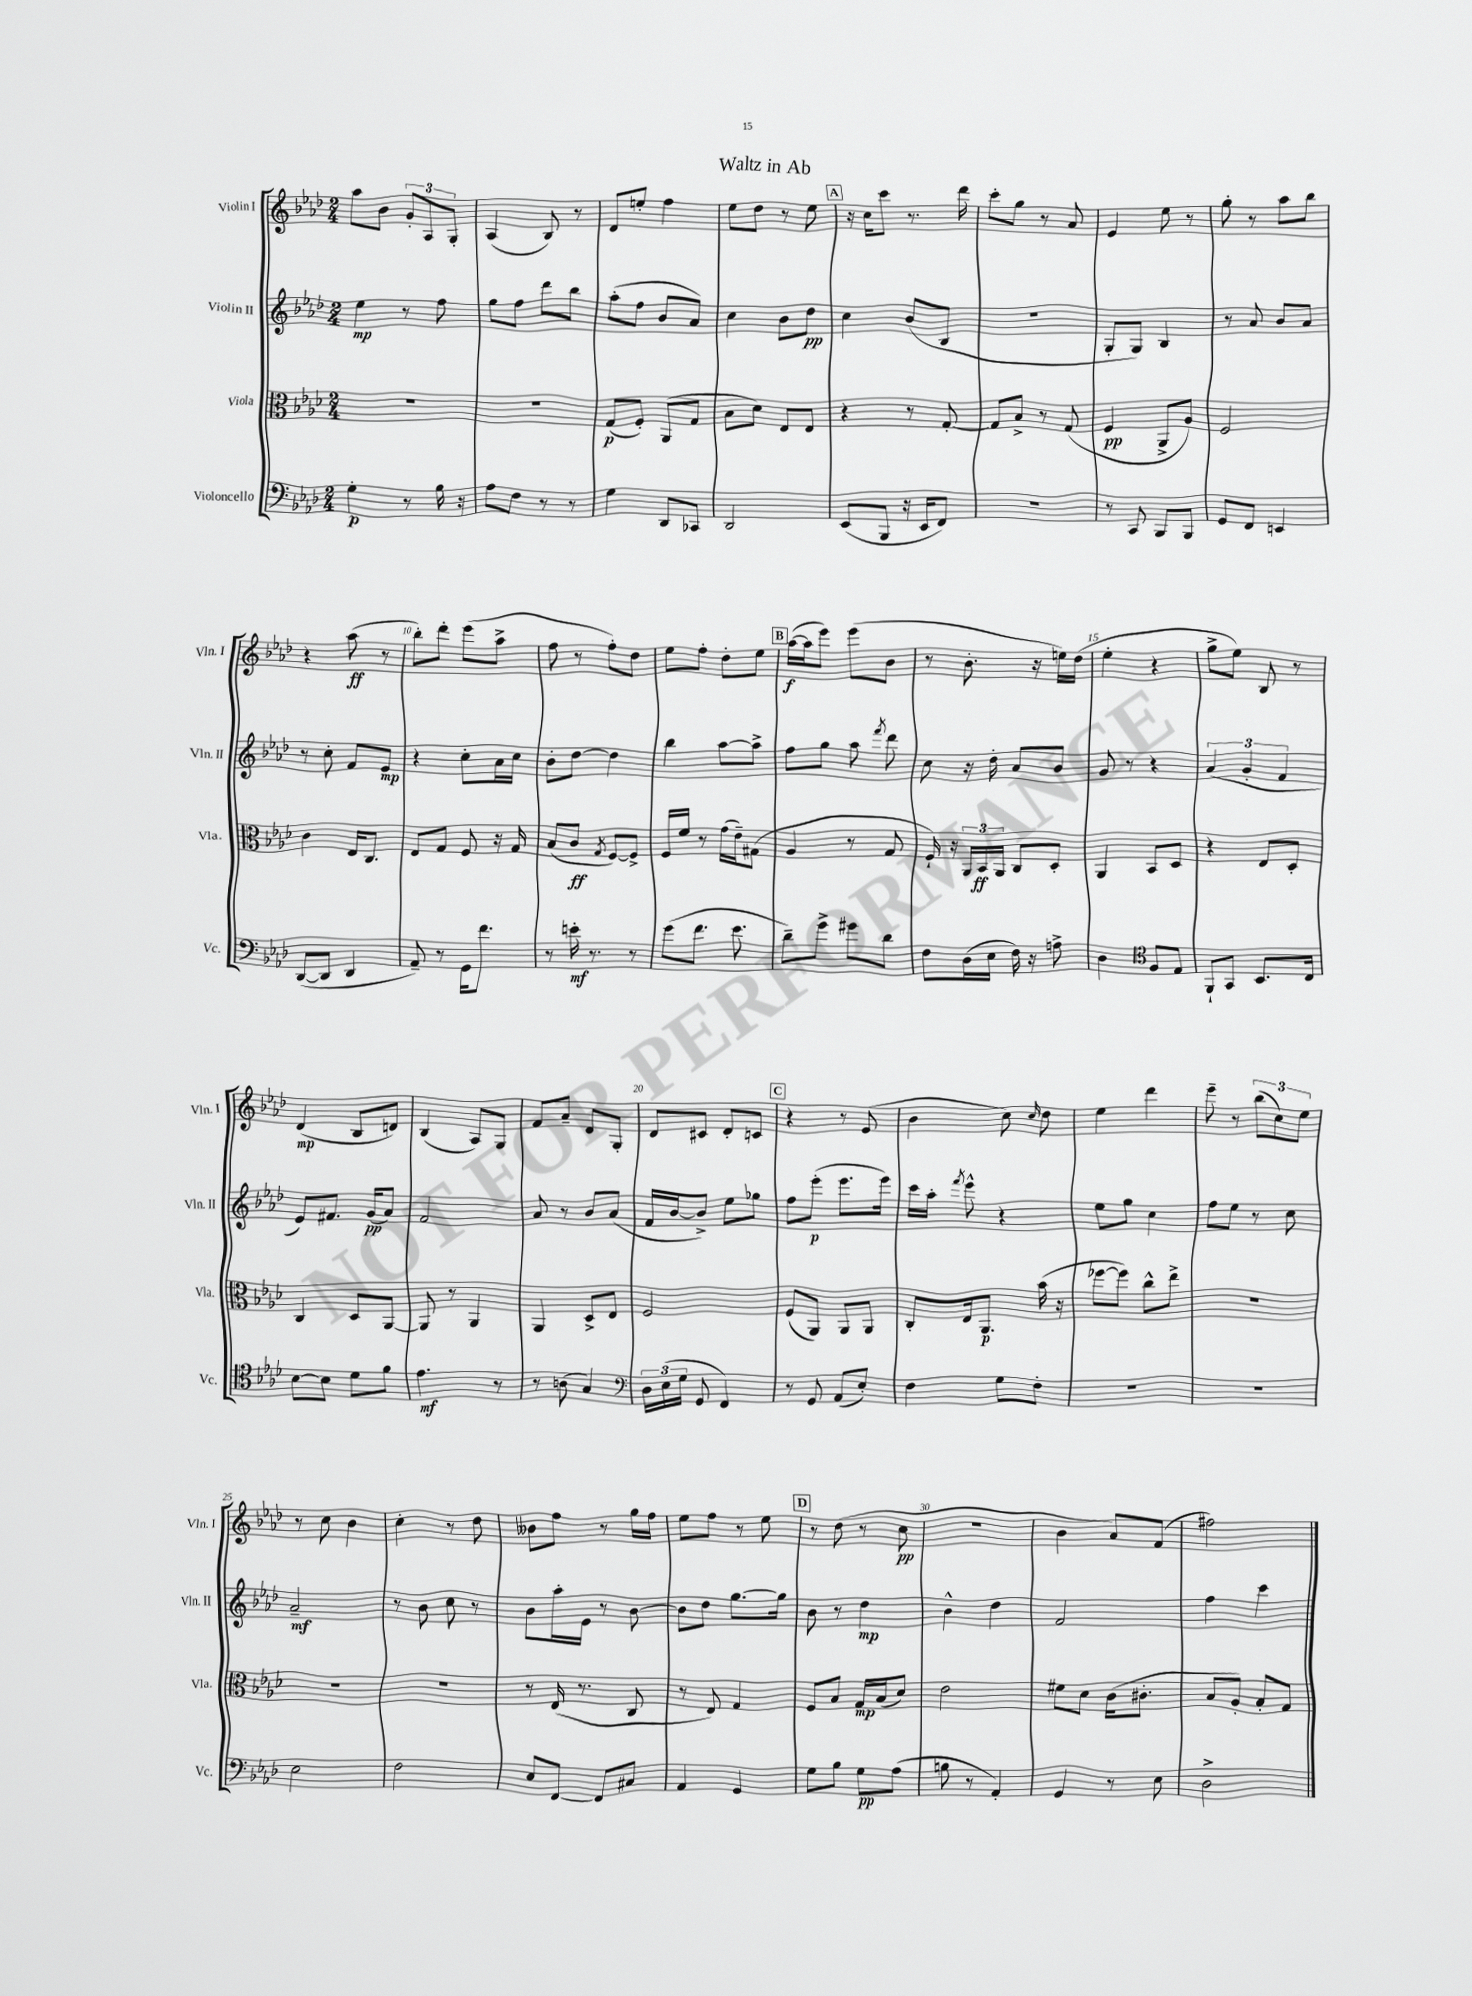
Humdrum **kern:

**kern	**dynam	**kern	**dynam	**kern	**dynam	**kern	**dynam
*part4	*part4	*part3	*part3	*part2	*part2	*part1	*part1
*staff4	*staff4	*staff3	*staff3	*staff2	*staff2	*staff1	*staff1
*I"Violoncello	*	*I"Viola	*	*I"Violin II	*	*I"Violin I	*
*I'Vc.	*	*I'Vla.	*	*I'Vln. II	*	*I'Vln. I	*
*clefF4	*	*clefC3	*	*clefG2	*	*clefG2	*
*k[b-e-a-d-]	*	*k[b-e-a-d-]	*	*k[b-e-a-d-]	*	*k[b-e-a-d-]	*
*M2/4	*	*M2/4	*	*M2/4	*	*M2/4	*
=1	=1	=1	=1	=1	=1	=1	=1
4G'\	p	2r	.	4ee-\	mp	8aa-\L	.
.	.	.	.	.	.	8b-\J	.
8r	.	.	.	8r	.	12g'/L	.
.	.	.	.	.	.	12A-/	.
16B-\	.	.	.	8ff\	.	.	.
.	.	.	.	.	.	12G'/J	.
16r	.	.	.	.	.	.	.
=2	=2	=2	=2	=2	=2	=2	=2
8A-\L	.	2r	.	8gg\L	.	(4A-/	.
8F\J	.	.	.	8ff\J	.	.	.
8r	.	.	.	8ddd-\L	.	8B-/)	.
8r	.	.	.	8bb-\J	.	8r	.
=3	=3	=3	=3	=3	=3	=3	=3
4G\	.	(8G/L	p	(8aa-'\L	.	8d-/L	.
.	.	8F'/J)	.	8ff\J	.	8een'/J	.
8DD-/L	.	(8AA-/L	.	8b-/L	.	4ff\	.
8CC-X/J	.	8G/J	.	8a-/J)	.	.	.
=4	=4	=4	=4	=4	=4	=4	=4
2DD-/	.	8B-\L	.	4cc\	.	8ee-\L	.
.	.	8d-\J)	.	.	.	8dd-\J	.
.	.	8E-/L	.	8b-\L	.	8r	.
.	.	8E-/J	.	8dd-\J	pp	8ee-\	.
!!LO:REH:place=s1:t=A
=5	=5	=5	=5	=5	=5	=5	=5
(8EE-/L	.	4r	.	4cc\	.	16r	.
.	.	.	.	.	.	16cc\KL	.
8BBB-/J	.	.	.	.	.	8ccc\J	.
16r	.	8r	.	(8b-/L	.	8.r	.
16EE-/KL	.	.	.	.	.	.	.
8FF/J)	.	[8G'/	.	8B-/J	.	.	.
.	.	.	.	.	.	16ddd-\	.
=6	=6	=6	=6	=6	=6	=6	=6
2r	.	8G/L]	.	2r	.	8ccc'\L	.
.	.	8B-^/J	.	.	.	8gg\J	.
.	.	8r	.	.	.	8r	.
.	.	(8G/	.	.	.	8a-/	.
=7	=7	=7	=7	=7	=7	=7	=7
8r	.	4F/	pp	8G'/L	.	4e-/	.
8CC/	.	.	.	8G/J)	.	.	.
8BBB-/L	.	8AA-^/L	.	4B-/	.	8ee-\	.
8BBB-/J	.	8A-/J)	.	.	.	8r	.
=8	=8	=8	=8	=8	=8	=8	=8
8GG/L	.	2F/	.	8r	.	8gg'\	.
8FF/J	.	.	.	8a-/	.	8r	.
4EEn/	.	.	.	8b-/L	.	8aa-\L	.
.	.	.	.	8a-/J	.	8bb-\J	.
!!LO:LB:g=z
=9	=9	=9	=9	=9	=9	=9	=9
([8DD-/L	.	4c\	.	8r	.	4r	.
8DD-/J]	.	.	.	8cc'\	.	.	.
4DD-/	.	16E-/KL	.	8f/L	.	(8aa-\	ff
.	.	8.C/J	.	.	.	.	.
.	.	.	.	8e-/J	mp	8r	.
=10	=10	=10	=10	=10	=10	=10	=10
8AA-~/)	.	8E-/L	.	4r	.	8bb-'\L)	.
8r	.	8G/J	.	.	.	8ddd-'\J	.
16GG\KL	.	8F/	.	8cc'\L	.	(8eee-\L	.
8.f\J	.	.	.	.	.	.	.
.	.	16r	.	16a-\L	.	8aa-^\J	.
.	.	16G/	.	16cc\JJ	.	.	.
=11	=11	=11	=11	=11	=11	=11	=11
8r	.	(8B-/L	.	8b-'\L	.	8ff\	.
16en'\	mf	8c/J	ff	[8dd-\J	.	8r	.
8.r	.	.	.	.	.	.	.
.	.	8qG/	.	.	.	.	.
.	.	[8F/L)	.	4dd-\]	.	8ff'\L)	.
8r	.	8F^/J]	.	.	.	8dd-\J	.
=12	=12	=12	=12	=12	=12	=12	=12
(8g\L	.	16F/LL	.	4bb-\	.	8ee-\L	.
.	.	16f/JJ	.	.	.	.	.
8.f\J	.	8r	.	.	.	8ff'\J	.
.	.	(16g\LL	.	[8aa-\L	.	8dd-'\L	.
8.e-\	.	16e-~\J)	.	.	.	.	.
.	.	(8G#X\J	.	8aa-^\J]	.	8ee-\J	.
!!LO:REH:place=s1:t=B
=13	=13	=13	=13	=13	=13	=13	=13
8d-~\L)	.	4A-/	.	8ff\L	.	([16aa-\LL	f
.	.	.	.	.	.	16aa-\J]	.
8g^\J	.	.	.	8gg\J	.	8eee-\J)	.
8g#X\L	.	8r	.	8aa-\	.	(8eee-\L	.
.	.	.	.	8qfff/	.	.	.
8d-\J	.	8G/	.	8ddd-\	.	8b-\J	.
=14	=14	=14	=14	=14	=14	=14	=14
8F\L	.	16F`/)	.	8cc\	.	8r	.
.	.	16r	.	.	.	.	.
(16D-\L	.	24AA-/LL	.	16r	.	8.b-'\	.
.	.	24BB-/	ff	.	.	.	.
16E-\JJ	.	.	.	16dd-'\	.	.	.
.	.	24AA-/JJ	.	.	.	.	.
16F\)	.	8C/L	.	8a-/L	.	.	.
16r	.	.	.	.	.	16r	.
8An^\	.	8D-'/J	.	8b-/J	.	16een\LL)	.
.	.	.	.	.	.	(16dd-\JJ	.
=15	=15	=15	=15	=15	=15	=15	=15
4D-\	.	4AA-/	.	8g/	.	4ee-'\	.
.	.	.	.	8r	.	.	.
*clefC4	*	*	*	*	*	*	*
8F/L	.	8BB-/L	.	4r	.	4r	.
8E-/J	.	8D-/J	.	.	.	.	.
=16	=16	=16	=16	=16	=16	=16	=16
8FF`/L	.	4r	.	(6a-/	.	8gg^\L	.
8GG/J	.	.	.	.	.	8ee-\J)	.
.	.	.	.	6g'/	.	.	.
8.BB-/L	.	8E-/L	.	.	.	8B-/	.
.	.	.	.	6f/	.	.	.
.	.	8D-'/J	.	.	.	8r	.
16C/Jk	.	.	.	.	.	.	.
!!LO:LB:g=z
=17	=17	=17	=17	=17	=17	=17	=17
[8B-\L	.	4C/	.	8e-/L)	.	(4d-/	mp
8B-\J]	.	.	.	8.f#X/J	.	.	.
8d-\L	.	8D-/L	.	.	.	8B-/L	.
.	.	.	.	(16g/KL	pp	.	.
8f\J	.	[8AA-/J	.	8a-/J)	.	8dn/J)	.
=18	=18	=18	=18	=18	=18	=18	=18
4.e-\	mf	8AA-/]	.	2f/	.	(4B-/	.
.	.	8r	.	.	.	.	.
.	.	4AA-/	.	.	.	8A-/L)	.
8r	.	.	.	.	.	8G/J	.
=19	=19	=19	=19	=19	=19	=19	=19
8r	.	4AA-/	.	8a-/	.	8f/L	.
(8An\	.	.	.	8r	.	8a-~/J	.
4G/)	.	8D-^/L	.	8b-/L	.	8d-/L	.
.	.	8E-/J	.	(8a-/J	.	8G'/J	.
=20	=20	=20	=20	=20	=20	=20	=20
*clefF4	*	*	*	*	*	*	*
24D-\LL	.	2F/	.	16f/LL	.	8d-/L	.
(24E-\	.	.	.	.	.	.	.
.	.	.	.	[16b-/J	.	.	.
24G\JJ	.	.	.	.	.	.	.
8GG/	.	.	.	8b-^/J])	.	8c#X/J	.
4FF/)	.	.	.	8ee-\L	.	8d-'/L	.
.	.	.	.	8gg-X\J	.	8cn/J	.
!!LO:REH:place=s1:t=C
=21	=21	=21	=21	=21	=21	=21	=21
8r	.	(8F/L	.	8ff\L	.	4r	.
8GG/	.	8AA-/J)	.	(8eee-'\J	p	.	.
(8AA-/L	.	8AA-/L	.	8.eee-\L	.	8r	.
8E-'/J)	.	8AA-/J	.	.	.	(8e-/	.
.	.	.	.	16eee-\Jk)	.	.	.
=22	=22	=22	=22	=22	=22	=22	=22
4F\	.	8C'/L	.	16ccc\LL	.	4b-\	.
.	.	.	.	16aa-'\JJ	.	.	.
.	.	.	.	8qfff/	.	.	.
.	.	16E-/k	.	8eee-^^\	.	.	.
.	.	8.AA-/J	p	.	.	.	.
8G\L	.	.	.	4r	.	8cc\)	.
.	.	.	.	.	.	16qqcc/	.
8F'\J	.	(16b-\	.	.	.	8dd-\	.
.	.	16r	.	.	.	.	.
=23	=23	=23	=23	=23	=23	=23	=23
2r	.	[8ff-X\L	.	8ee-\L	.	4ee-\	.
.	.	8ff-\J])	.	8gg\J	.	.	.
.	.	8cc^^\L	.	4cc\	.	4ddd-\	.
.	.	8ee-^\J	.	.	.	.	.
=24	=24	=24	=24	=24	=24	=24	=24
2r	.	2r	.	8ff\L	.	8eee-~\	.
.	.	.	.	8ee-\J	.	8r	.
.	.	.	.	8r	.	(12bb-\L	.
.	.	.	.	.	.	12cc\)	.
.	.	.	.	8cc\	.	.	.
.	.	.	.	.	.	12ee-\J	.
!!LO:LB:g=z
=25	=25	=25	=25	=25	=25	=25	=25
2E-\	.	2r	.	2a-~/	mf	8r	.
.	.	.	.	.	.	8cc\	.
.	.	.	.	.	.	4b-\	.
=26	=26	=26	=26	=26	=26	=26	=26
2F\	.	2r	.	8r	.	4cc'\	.
.	.	.	.	8b-\	.	.	.
.	.	.	.	8cc\	.	8r	.
.	.	.	.	8r	.	8dd-\	.
=27	=27	=27	=27	=27	=27	=27	=27
8E-/L	.	8r	.	8b-\L	.	8b--X\L	.
[8FF/J	.	(16E-/	.	16aa-'\L	.	8ff\J	.
.	.	8.r	.	16e-\JJ	.	.	.
8FF/L]	.	.	.	8r	.	8r	.
8C#X/J	.	8C/	.	[8b-\	.	16gg\LL	.
.	.	.	.	.	.	16ff\JJ	.
=28	=28	=28	=28	=28	=28	=28	=28
4AA-/	.	8r	.	8b-\L]	.	8ee-\L	.
.	.	8E-/)	.	8dd-\J	.	8ff\J	.
4GG/	.	4G/	.	[8.gg\L	.	8r	.
.	.	.	.	.	.	8ee-\	.
.	.	.	.	16gg\Jk]	.	.	.
!!LO:REH:place=s1:t=D
=29	=29	=29	=29	=29	=29	=29	=29
8G\L	.	8F/L	.	8b-\	.	8r	.
8B-\J	.	8B-/J	.	8r	.	(8dd-\	.
8G\L	pp	16G/LL	mp	4dd-\	mp	8r	.
.	.	(16B-/J	.	.	.	.	.
(8A-\J	.	8d-/J)	.	.	.	8cc\	pp
=30	=30	=30	=30	=30	=30	=30	=30
8Bn\	.	2e-\	.	4b-^^\	.	2r	.
8r	.	.	.	.	.	.	.
4AA-'/)	.	.	.	4dd-\	.	.	.
=31	=31	=31	=31	=31	=31	=31	=31
4GG/	.	8f#X\L	.	2f/	.	4b-\	.
.	.	8d-\J	.	.	.	.	.
8r	.	(16c\KL	.	.	.	8a-/L)	.
.	.	8.c#X'\J	.	.	.	.	.
8E-\	.	.	.	.	.	(8f/J	.
=32	=32	=32	=32	=32	=32	=32	=32
2D-^\	.	8B-/L	.	4ff\	.	2ff#X\)	.
.	.	8A-'/J)	.	.	.	.	.
.	.	8B-'/L	.	4ccc\	.	.	.
.	.	8G/J	.	.	.	.	.
==	==	==	==	==	==	==	==
*-	*-	*-	*-	*-	*-	*-	*-
